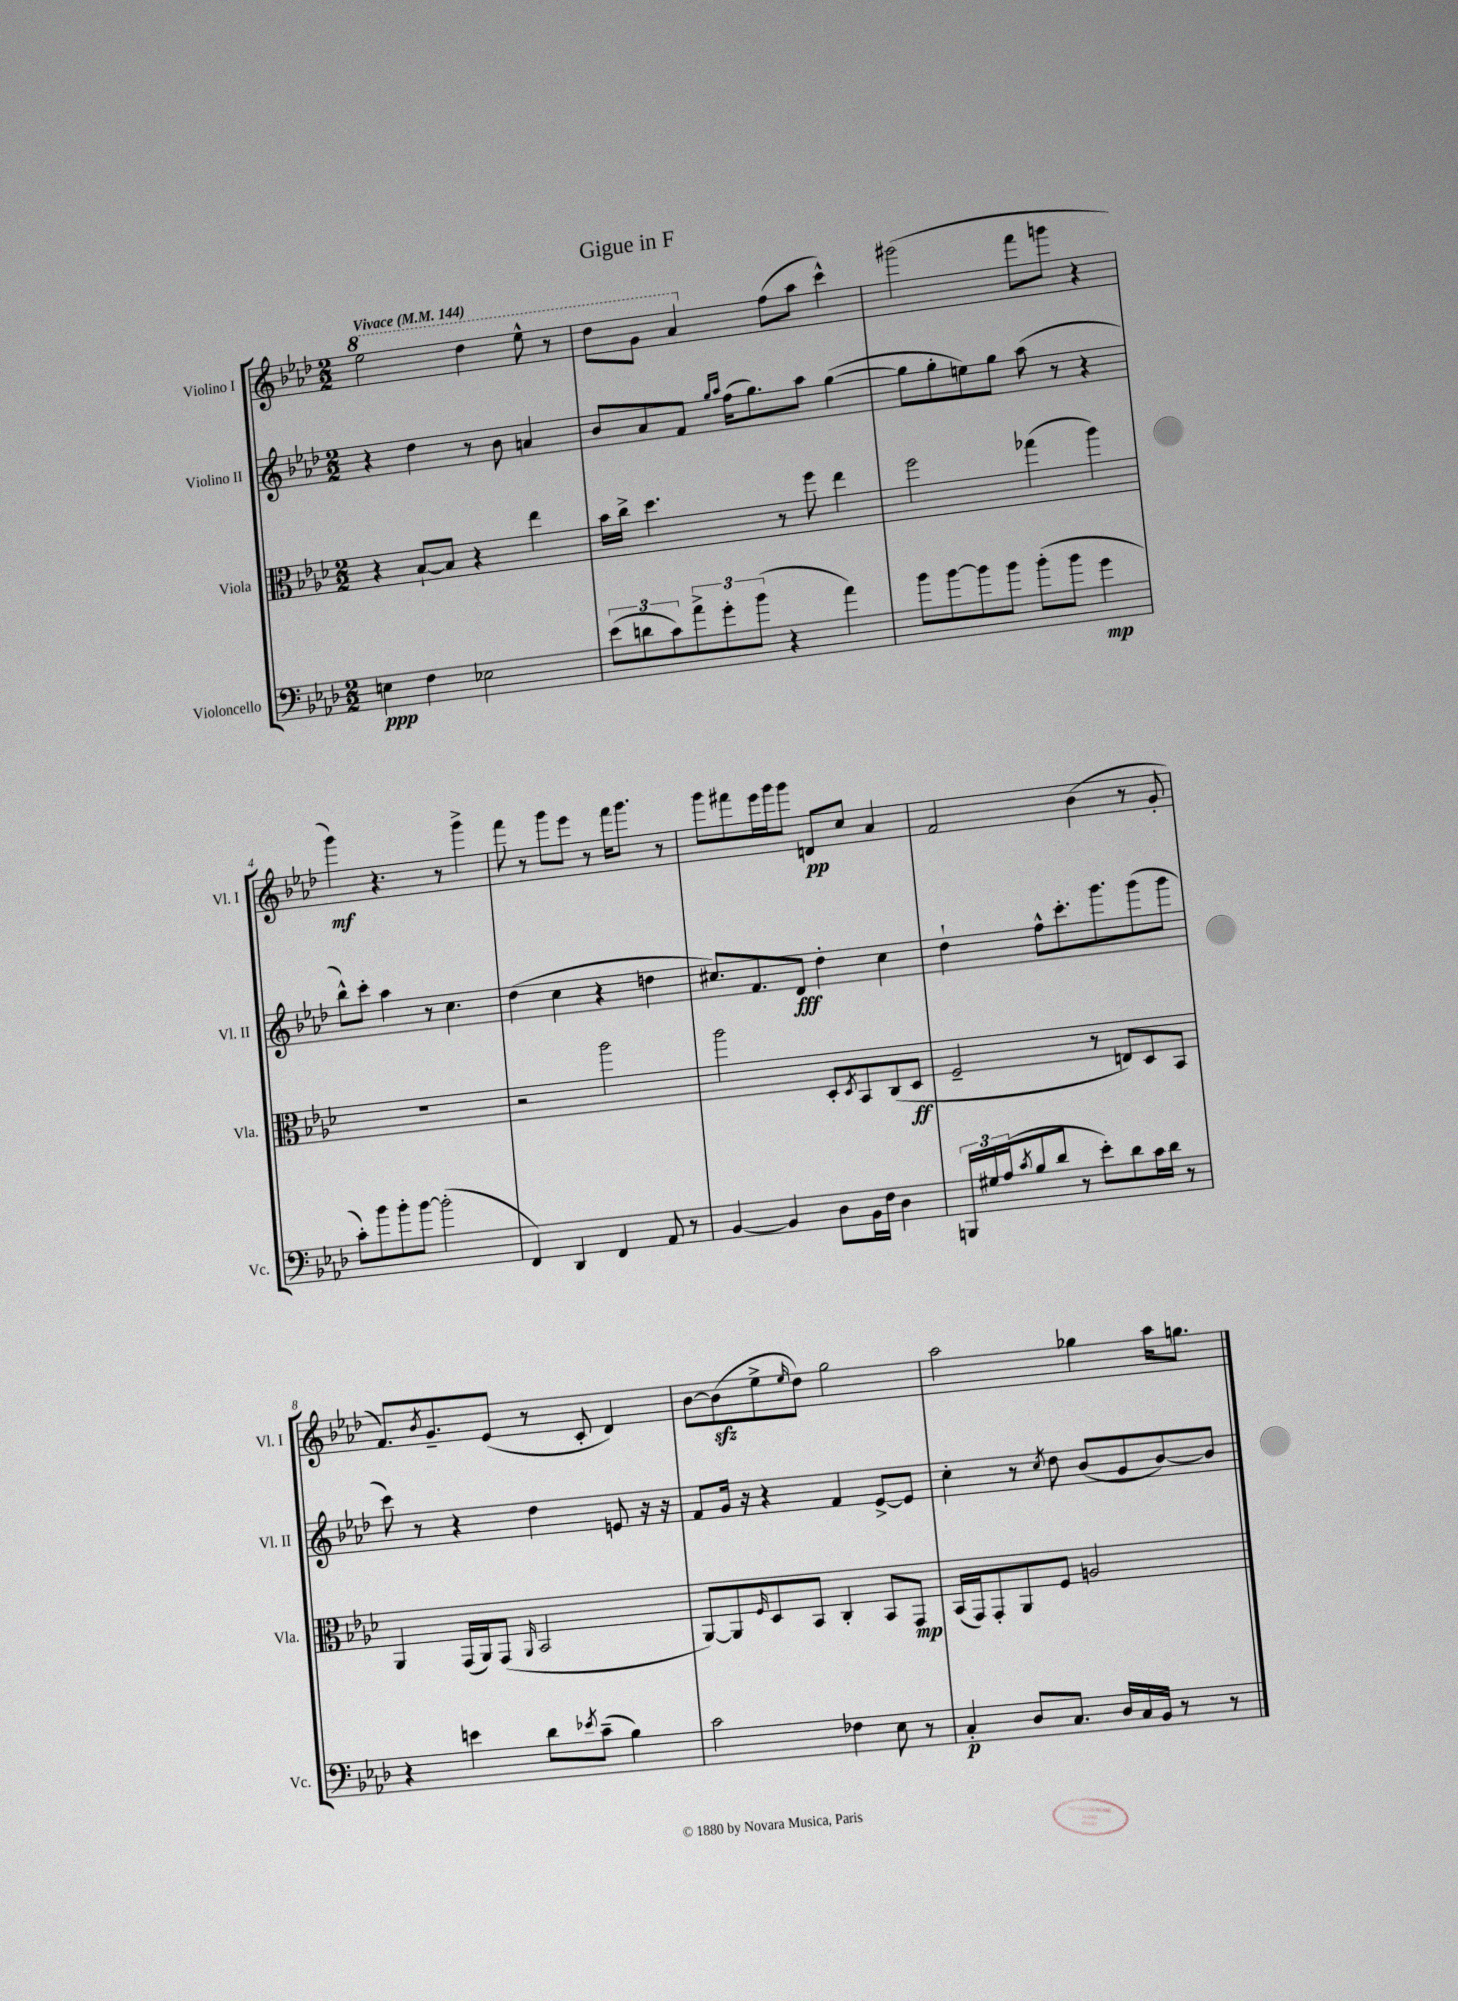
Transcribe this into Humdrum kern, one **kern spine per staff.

**kern	**dynam	**kern	**dynam	**kern	**dynam	**kern	**dynam
*part4	*part4	*part3	*part3	*part2	*part2	*part1	*part1
*staff4	*staff4	*staff3	*staff3	*staff2	*staff2	*staff1	*staff1
*I"Violoncello	*	*I"Viola	*	*I"Violino II	*	*I"Violino I	*
*I'Vc.	*	*I'Vla.	*	*I'Vl. II	*	*I'Vl. I	*
*clefF4	*	*clefC3	*	*clefG2	*	*clefG2	*
*k[b-e-a-d-]	*	*k[b-e-a-d-]	*	*k[b-e-a-d-]	*	*k[b-e-a-d-]	*
*M2/2	*	*M2/2	*	*M2/2	*	*M2/2	*
*MM144	*	*MM144	*	*MM144	*	*MM144	*
*	*	*	*	*	*	*8va	*
=1	=1	=1	=1	=1	=1	=1	=1
!	!	!	!	!	!	!LO:TX:a:B:t=Vivace	!
4En\	ppp	4r	.	4r	.	2eee-\	.
4F\	.	[8B-`/L	.	4dd-\	.	.	.
.	.	8B-/J]	.	.	.	.	.
2E-X\	.	4r	.	8r	.	4ddd-\	.
.	.	.	.	8b-\	.	.	.
.	.	4ee-\	.	4an/	.	8eee-^^\	.
.	.	.	.	.	.	8r	.
=2	=2	=2	=2	=2	=2	=2	=2
(12e-\L	.	16b-\LL	.	8b-/L	.	8ddd-\L	.
.	.	16cc^\JJ	.	.	.	.	.
12dn\	.	.	.	.	.	.	.
.	.	4.dd-\	.	8a-/	.	8gg\J	.
12c\)	.	.	.	.	.	.	.
12a-^\	.	.	.	8f/J	.	4aa-/	.
12g'\	.	.	.	.	.	.	.
.	.	.	.	16qqgg/LL	.	.	.
.	.	.	.	16qqaa-/JJ	.	.	.
.	.	.	.	(16ff\KL	.	.	.
(12b-\J	.	.	.	.	.	.	.
.	.	.	.	8.gg\)	.	.	.
*	*	*	*	*	*	*X8va	*
4r	.	8r	.	.	.	(8ff\L	.
.	.	8ff\	.	8aa-\J	.	8aa-\J	.
4a-\)	.	4ee-\	.	([4gg\	.	4ccc^^\)	.
=3	=3	=3	=3	=3	=3	=3	=3
8b-\L	.	2ff\	.	8gg\L]	.	(2ggg#X\	.
[8b-\	.	.	.	8gg'\	.	.	.
8b-\]	.	.	.	8een\)	.	.	.
8b-\J	.	.	.	8gg\J	.	.	.
(8b-'\L	.	(4gg-X\	.	(8aa-\	.	8fff\L	.
8b-\J	.	.	.	8r	.	8gggn\J	.
4g\	mp	4aa-\)	.	4r	.	4r	.
!!LO:LB:g=z
=4	=4	=4	=4	=4	=4	=4	=4
8c'\L)	.	1r	.	8bb-^^\L)	.	4ggg\)	mf
8b-\	.	.	.	8ccc'\J	.	.	.
8b-'\	.	.	.	4aa-\	.	4.r	.
[8b-\J	.	.	.	.	.	.	.
(2b-'\]	.	.	.	8r	.	.	.
.	.	.	.	4.cc\	.	8r	.
.	.	.	.	.	.	4ggg^\	.
=5	=5	=5	=5	=5	=5	=5	=5
4FF/)	.	2r	.	(4dd-\	.	8fff\	.
.	.	.	.	.	.	8r	.
4DD-/	.	.	.	4cc\	.	8ggg\L	.
.	.	.	.	.	.	8eee-\J	.
4FF/	.	2aa-\	.	4r	.	8r	.
.	.	.	.	.	.	16fff\KL	.
.	.	.	.	.	.	8.ggg\J	.
8AA-/	.	.	.	4ddn\	.	.	.
8r	.	.	.	.	.	8r	.
=6	=6	=6	=6	=6	=6	=6	=6
[4BB-/	.	2aa-\	.	8.cc#X/L)	.	8ggg\L	.
.	.	.	.	.	.	8fff#X\	.
.	.	.	.	8.f/	.	.	.
4BB-/]	.	.	.	.	.	16eee-\L	.
.	.	.	.	.	.	16ggg\J	.
.	.	.	.	8d-/J	fff	8ggg\J	.
8D-\L	.	8D-'/L	.	4dd-'\	.	8dn/L	pp
.	.	8qD-/	.	.	.	.	.
16BB-\L	.	8BB-/	.	.	.	8cc/J	.
16F\JJ	.	.	.	.	.	.	.
4D-\	.	(8C/	.	4cc#\	.	4a-/	.
.	.	8D-/J	ff	.	.	.	.
=7	=7	=7	=7	=7	=7	=7	=7
24BBBn/LL	.	2F~/	.	4dd-`\	.	2f/	.
24G#X/	.	.	.	.	.	.	.
(24A-/J	.	.	.	.	.	.	.
8qc/	.	.	.	.	.	.	.
8B-/	.	.	.	.	.	.	.
8d-/J	.	.	.	8ff^^\L	.	.	.
8r	.	.	.	8.ccc'\	.	.	.
8e-'\L)	.	8r	.	.	.	(4b-\	.
.	.	.	.	8.ggg\	.	.	.
8d-\	.	8En/L)	.	.	.	.	.
16c\L	.	8D-/	.	(8ggg\	.	8r	.
16d-\JJ	.	.	.	.	.	.	.
8r	.	8BB-/J	.	8ggg\J	.	8g'/	.
!!LO:LB:g=z
=8	=8	=8	=8	=8	=8	=8	=8
4r	.	4AA-/	.	8ccc\)	.	8.f/L)	.
.	.	.	.	8r	.	.	.
.	.	.	.	.	.	8qb-/	.
.	.	.	.	.	.	8.g~/	.
4en\	.	(16GG/LL	.	4r	.	.	.
.	.	16AA-/J)	.	.	.	.	.
.	.	(8GG/J	.	.	.	(8e-/J	.
.	.	16qqAA-/	.	.	.	.	.
8d-\L	.	2BB-/	.	4dd-\	.	8r	.
8qe-X/	.	.	.	.	.	.	.
(8c~\J	.	.	.	.	.	8c'/	.
4B-\)	.	.	.	8en/	.	4d-/)	.
.	.	.	.	16r	.	.	.
.	.	.	.	16r	.	.	.
=9	=9	=9	=9	=9	=9	=9	=9
2c\	.	[8AA-/L)	.	8f/L	.	[8b-\L	.
.	.	8AA-/]	.	16g/Jk	.	(8b-zz\]	.
.	.	.	.	16r	.	.	.
.	.	16qqF/	.	.	.	.	.
.	.	8D-/	.	4r	.	8ee-^\	.
.	.	.	.	.	.	16qqee-/	.
.	.	8BB-/J	.	.	.	8dd-\J)	.
4F-X\	.	4C'/	.	4f/	.	2gg\	.
8E-\	.	8BB-/L	.	[8e-^/L	.	.	.
8r	.	8GG/J	mp	8e-/J]	.	.	.
=10	=10	=10	=10	=10	=10	=10	=10
4C'/	p	(16BB-/LL	.	4cc'\	.	2aa-\	.
.	.	16GG/J)	.	.	.	.	.
.	.	8GG'/	.	.	.	.	.
8D-/L	.	8AA-/	.	8r	.	.	.
.	.	.	.	8qcc/	.	.	.
8.C/J	.	8F/J	.	8dd-\	.	.	.
.	.	2An/	.	(8b-/L	.	4gg-X\	.
16D-/LL	.	.	.	.	.	.	.
16C/	.	.	.	8g/	.	.	.
16BB-/JJ	.	.	.	.	.	.	.
8r	.	.	.	[8b-/)	.	16aa-\KL	.
.	.	.	.	.	.	8.ggn\J	.
8r	.	.	.	8b-/J]	.	.	.
==	==	==	==	==	==	==	==
*-	*-	*-	*-	*-	*-	*-	*-
